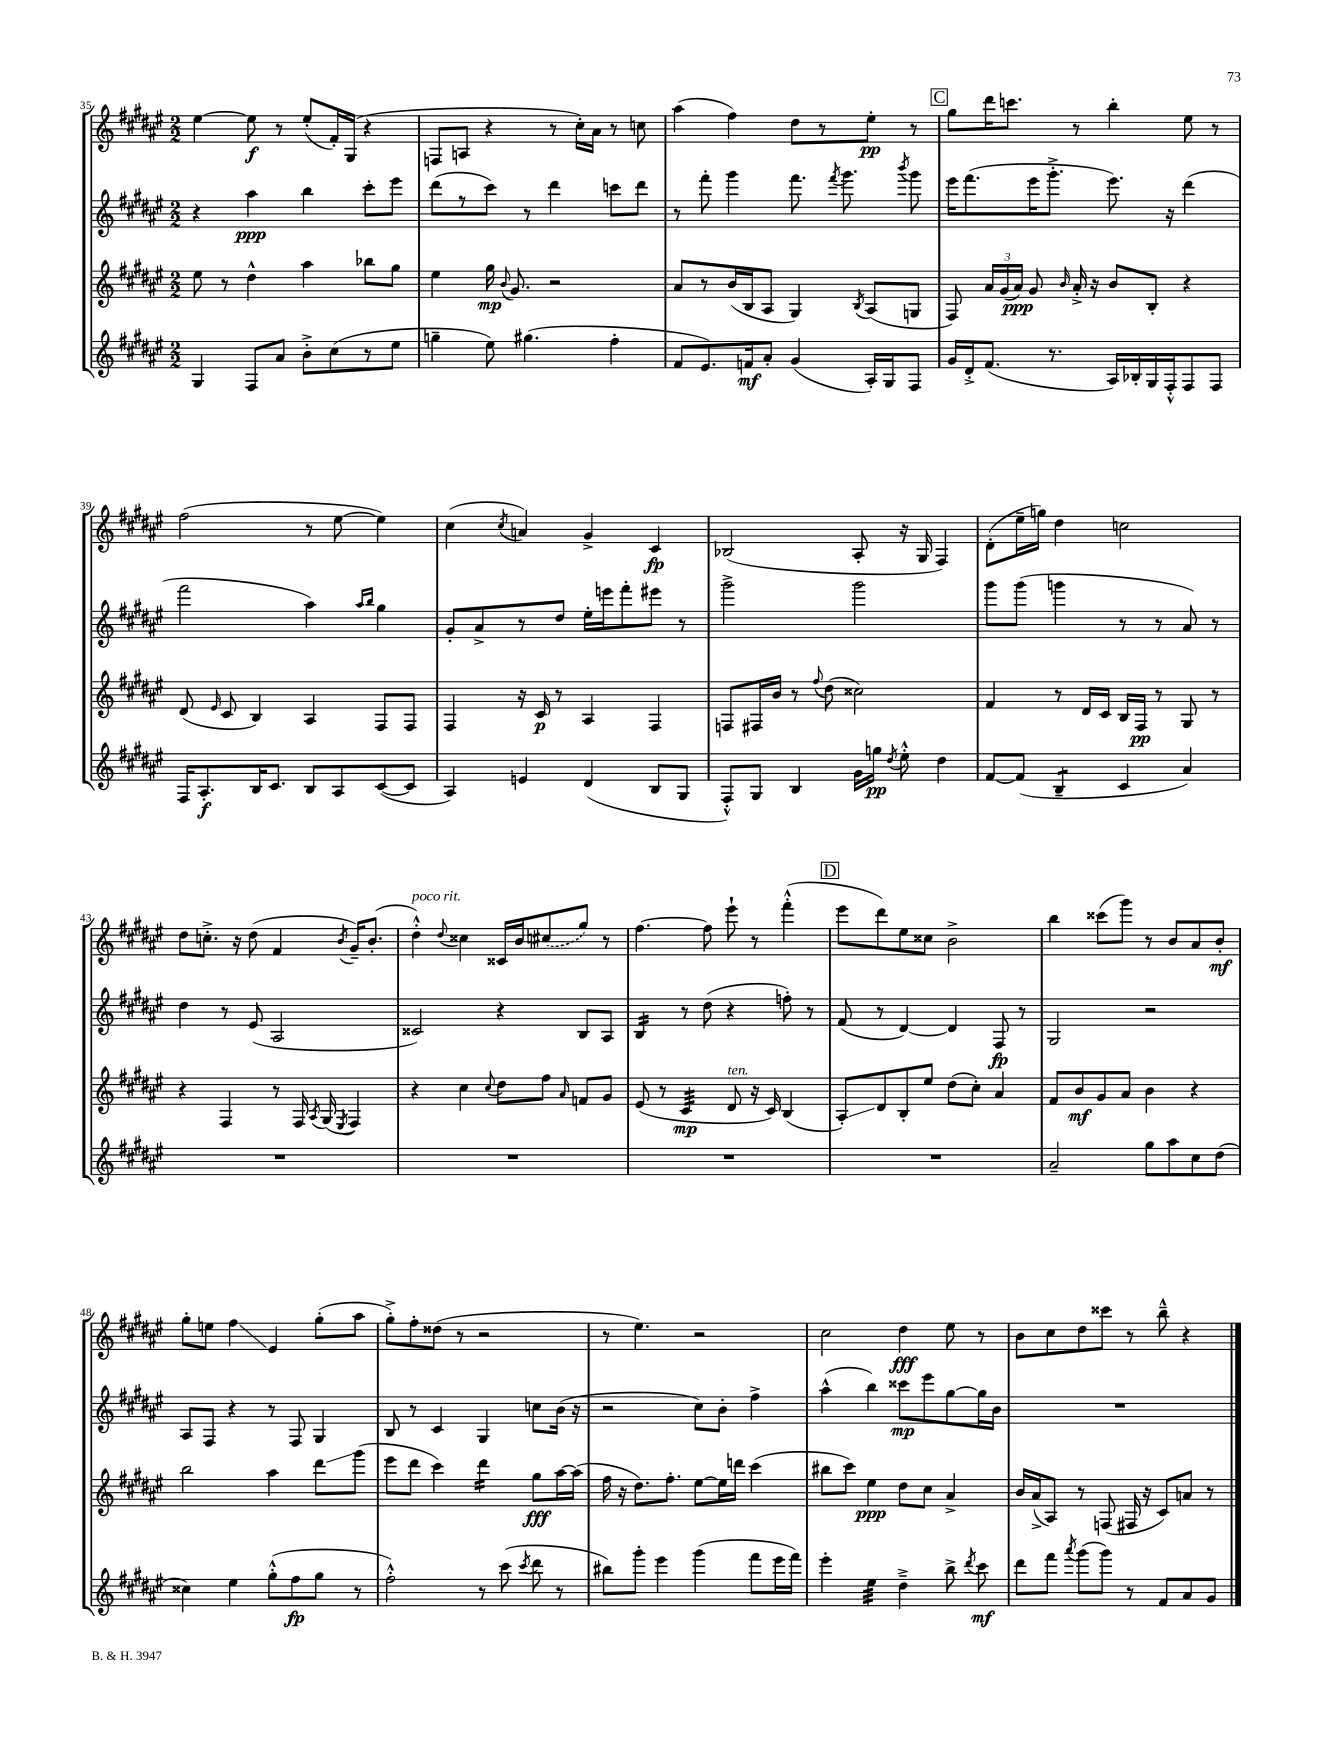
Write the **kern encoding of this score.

**kern	**kern	**kern	**kern
*staff4	*staff3	*staff2	*staff1
*clefG2	*clefG2	*clefG2	*clefG2
*k[f#c#g#d#a#e#]	*k[f#c#g#d#a#e#]	*k[f#c#g#d#a#e#]	*k[f#c#g#d#a#e#]
*M2/2	*M2/2	*M2/2	*M2/2
4G#	8ee#	4r	[4ee#
.	8r	.	.
8F#	4dd#^^	4aa#	8ee#]
8a#	.	.	8r
8b'^	4aa#	4bb	(8ee#'
(8cc#	.	.	16f#')
.	.	.	(16G#
8r	8bb-	8ccc#'	4r
8ee#	8gg#	8eee#	.
=	=	=	=
4gg~	4ee#	(8ddd#	8F
.	.	8r	8A
8ee#)	16gg#	8ccc#)	4r
.	8qqb	.	.
.	8.g#	.	.
(4.gg#	.	8r	.
.	2r	4ddd#	8r
.	.	.	16cc#')
.	.	.	16a#
4ff#'	.	8ccc	8r
.	.	8ddd#	8cc
=	=	=	=
8f#	8a#	8r	(4aa#
8.e#)	8r	8fff#'	.
.	(16b	4ggg#	4ff#)
16f	16B	.	.
8a#'	8A#	.	.
(4g#	4G#)	8.fff#	8dd#
.	.	.	8r
.	.	8qfff#	.
.	.	8.ggg#	.
.	8qB	.	.
16A#')	(8A#	.	8ee#'
16G#	.	.	.
.	.	8qbbb	.
8F#	8G	8ggg#	8r
=	=	=	=
16g#	8F#)	16eee#	8gg#
16d#'^	.	(8.fff#	.
(8.f#	24a#	.	16ddd#
.	(24g#	.	.
.	.	.	8.ccc
.	24a#)	.	.
.	8g#	16eee#	.
8.r	.	8.ggg#'^	.
.	16qqb	.	.
.	16a#'^	.	8r
.	16r	.	.
16A#)	8b	8.eee#)	4bb'
16B-'	.	.	.
16G#	8B'	.	.
16F#'^^	.	16r	.
8F#	4r	(4ddd#	8ee#
8F#	.	.	8r
=	=	=	=
16F#	(8d#	2fff#	(2ff#
8.A#'	.	.	.
.	16qqe#	.	.
.	8c#	.	.
16B	4B)	.	.
8.c#	.	.	.
8B	4A#	4aa#)	8r
8A#	.	.	[8ee#
.	.	16qqaa#	.
.	.	16qqbb	.
([8c#	8F#	4gg#	4ee#])
8c#]	8F#	.	.
=	=	=	=
4A#)	4F#	8g#'	(4cc#
.	.	8a#^	.
.	.	.	8qcc#
4e	16r	8r	4a)
.	16c#	.	.
.	8r	8dd#	.
(4d#	4A#	16ee#'	4g#^
.	.	16eee	.
.	.	8fff#'	.
8B	4F#	8eee#	4c#
8G#	.	8r	.
=	=	=	=
8F#'^^)	8F	2ggg#^	(2B-
8G#	16F#	.	.
.	16b	.	.
4B	8r	.	.
.	8qqff#	.	.
.	(8dd#	.	.
16g#	2cc##)	2ggg#	8A#'
16gg	.	.	.
8qdd#	.	.	.
8ee#'^^	.	.	16r
.	.	.	16G#
4dd#	.	.	4F#)
=	=	=	=
[8f#	4f#	8ggg#	(8d#'
(8f#]	.	(8ggg#	16ee#~
.	.	.	16gg)
4B~	8r	4ggg	4dd#
.	16d#	.	.
.	16c#	.	.
4c#	16B	8r	2cc
.	16F#	.	.
.	8r	8r	.
4a#)	8G#	8a#)	.
.	8r	8r	.
=	=	=	=
1r	4r	4dd#	8dd#
.	.	.	8.cc'^
.	4F#	8r	.
.	.	.	16r
.	.	(8e#	(8dd#
.	8r	2A#	4f#
.	16F#	.	.
.	8qA#	.	.
.	(16G#	.	.
.	8qE#	.	8qb
.	4F#)	.	16g#~)
.	.	.	(8.b'
=	=	=	=
1r	4r	2c##)	4dd#'^^)
.	.	.	8qqdd#
.	4cc#	.	4cc##
.	8qqcc#	.	.
.	8dd#	4r	16c##
.	.	.	16b
.	8ff#	.	(8cc#
.	16qqa#	.	.
.	8f	8B	8gg#)
.	8g#	8A#	8r
=	=	=	=
1r	(8e#	4B	[4.ff#
.	8r	.	.
.	4c#	8r	.
.	.	(8dd#	8ff#]
.	8d#	4r	8eee#`
.	16r	.	8r
.	16c#)	.	.
.	(4B	8ff')	(4fff#'^^
.	.	8r	.
=	=	=	=
1r	8A#')	(8f#	8eee#
.	8d#	8r	8ddd#)
.	8B'	[4d#)	8ee#
.	8ee#	.	8cc##
.	(8dd#	4d#]	2b^
.	8cc#')	.	.
.	4a#	8F#	.
.	.	8r	.
=	=	=	=
2a#~	8f#	2G#	4bb
.	8b	.	.
.	8g#	.	(8ccc##
.	8a#	.	8ggg#)
8gg#	4b	2r	8r
8aa#	.	.	8b
8cc#	4r	.	8a#
(8dd#	.	.	8b'
=	=	=	=
4cc##)	2bb	8A#	8gg#'
.	.	8F#	8ee
4ee#	.	4r	4ff#
(8gg#'^^	4aa#	8r	4e#
8ff#	.	8F#	.
8gg#	8ddd#	4G#	(8gg#'
8r	(8ggg#	.	8aa#
=	=	=	=
2ff#'^^)	8eee#	8B	8gg#'^)
.	8ddd#	8r	8ff#'
.	4ccc#)	4c#	(8dd##
.	.	.	8r
8r	4ddd#	4G#	2r
(8ccc#	.	.	.
8qccc#	.	.	.
8ddd#	8gg#	8cc	.
8r	[16aa#	(16b	.
.	(16aa#]	16r	.
=	=	=	=
8bb#)	16ff#	2r	8r
.	16r	.	.
8ggg#'	8.dd#)	.	4.ee#)
4eee#	.	.	.
.	8.ff#'	.	.
(4ggg#	[8ee#	8cc#)	2r
.	16ee#]	8b'	.
.	16ddd	.	.
8fff#	(4ccc#	4ff#^	.
16eee#	.	.	.
16fff#)	.	.	.
=	=	=	=
4eee#'	8bb#	(4aa#^^	2cc#
.	8ccc#)	.	.
4ee#	4ee#	4bb)	.
4dd#~^	8dd#	8ccc##	4dd#
.	8cc#	8eee#	.
8bb^	4a#^	[8gg#	8ee#
8qddd#	.	.	.
8ccc#	.	16gg#]	8r
.	.	16b	.
=	=	=	=
8ddd#	16b	1r	8b
.	(16a#^	.	.
8fff#	8A#)	.	8cc#
8qaaa#	.	.	.
(8ggg#	8r	.	8dd#
8ggg#)	(8F	.	8ccc##
8r	16F#	.	8r
.	16r	.	.
8f#	8c#)	.	8bb~^^
8a#	8a	.	4r
8g#	8r	.	.
==	==	==	==
*-	*-	*-	*-
